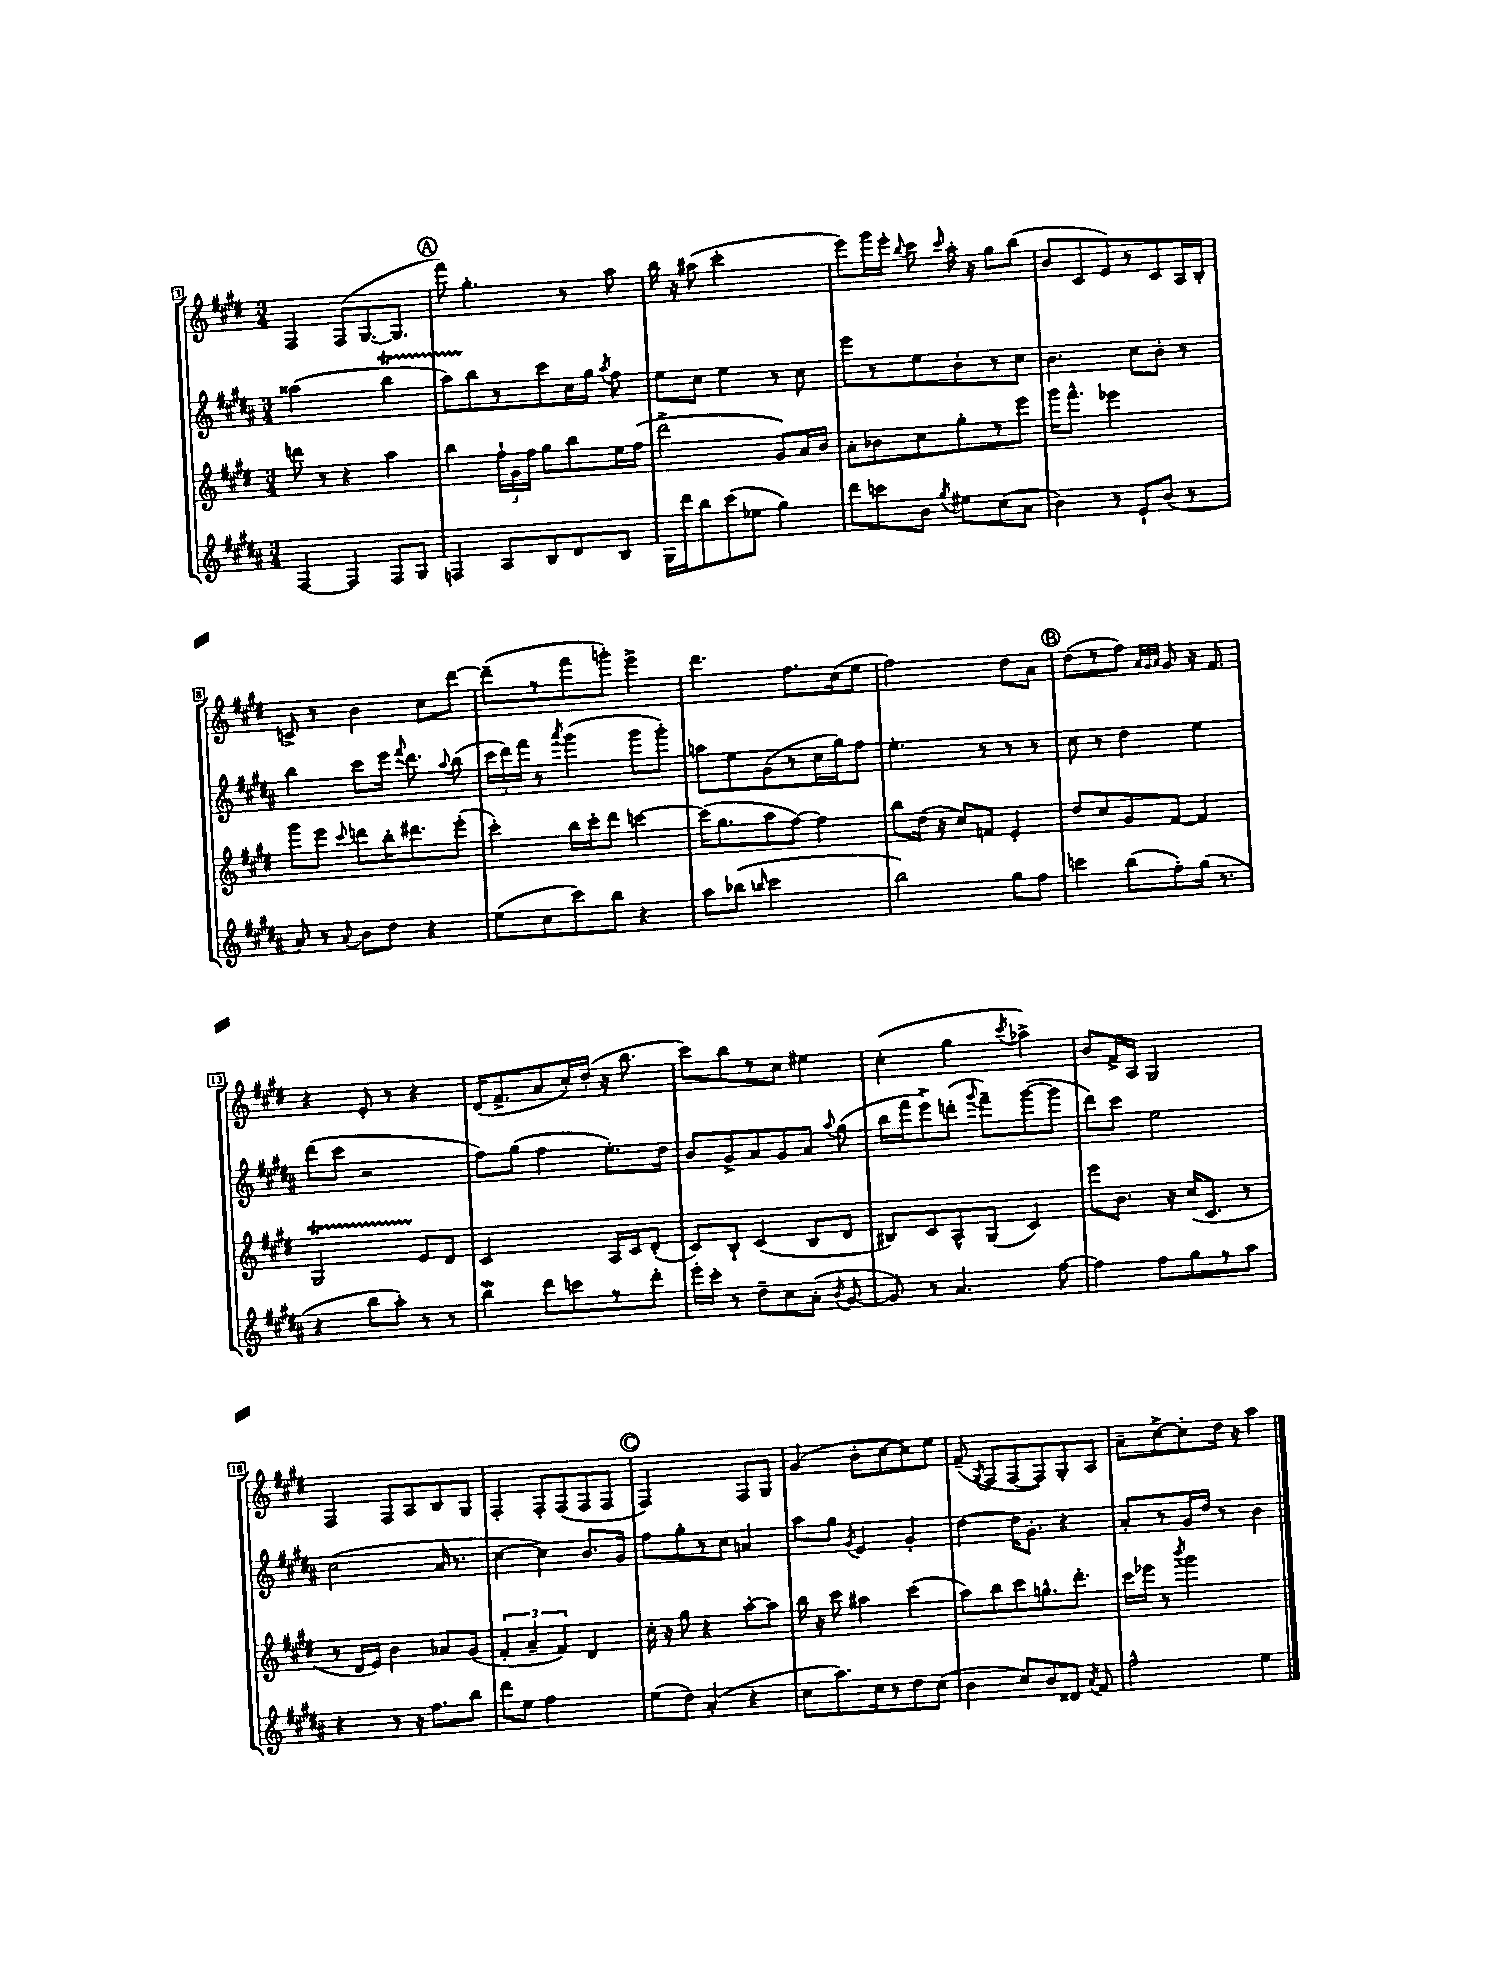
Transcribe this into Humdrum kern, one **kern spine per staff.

**kern	**kern	**kern	**kern
*staff4	*staff3	*staff2	*staff1
*clefG2	*clefG2	*clefG2	*clefG2
*k[f#c#g#d#a#]	*k[f#c#g#d#]	*k[f#c#g#d#a#]	*k[f#c#g#d#]
*M3/4	*M3/4	*M3/4	*M3/4
[4F#/	8ddd\	(2aa##\	4F#/
.	8r	.	.
4F#/]	4r	.	(8F#/L
.	.	.	[8.G#/
8F#/L	4aa\	4bb\	.
.	.	.	8.G#/]J
8G#/J	.	.	.
=	=	=	=
4F/	4bb\	8aa#\L)	8fff#\)
.	.	8bb\	4.gg#'\
8A#/L	24ff#`\LL	8r	.
.	24g#\	.	.
.	24ff#\JJ	.	.
8B/	8gg#\L	8ccc#\	.
8d#/	8bb\	16cc#\L	8r
.	.	16gg#\JJ	.
.	.	8qaa#/	.
8B/J	16ee\L	8ff#\	8aa\
.	(16ff#\JJ	.	.
=	=	=	=
16G#\LL	2ddd#^\	8ee\L	16bb\
16ddd#\J	.	.	16r
8bb\	.	8cc#\J	(8aa#\
(8ccc#\	.	4ee\	2ccc#'\
8ee-\J	.	.	.
4gg#\)	8g#/L)	8r	.
.	16a/L	8cc#\	.
.	16b/JJ	.	.
=	=	=	=
8ddd#\L	8a'\L	8eee\L	8eee\L)
8ccc\	8b-\	8r	16ggg#\L
.	.	.	16eee'\JJ
.	.	.	8qqbb/
8b\J	8cc#\	8ee\	8ccc#\
8qgg#/	.	.	16qqccc#/
8ee#\L	8gg#'\	8b'\	16aa'\
.	.	.	16r
(8cc#\	8r	8r	8gg#\L
8a#\J	8eee\J	8cc#\J	(8bb\J
=	=	=	=
4b\)	16ggg#\LK	4.b\	8b/L
.	8.fff#^^\J	.	.
.	.	.	8c#/
8r	2eee-\	.	8e/)
8e`/L	.	8cc#\L	8r
(8b/J	.	8b'\J	8c#/
8r	.	8r	16A/L
.	.	.	16B'/JJ
=	=	=	=
8a#/)	8ggg#\L	4bb\	8c^/
8r	8eee\J	.	8r
8qqa#/	8qqccc#/	.	.
8b\L	8ddd\L	8ccc#\L	4b\
8dd#\J	16bb'\K	16eee\Jk	.
.	.	8qqfff#/	.
.	8.ddd#\	8.ddd#\	.
4r	.	.	8cc#\L
.	.	8qqaa#/	.
.	(8eee'\J	(8bb\	[8ddd#\J
=	=	=	=
(8ee\L	4ccc#'\)	24ccc#\LL	(8ddd#~\]L
.	.	24ddd#\)	.
.	.	24fff#\JJ	.
8cc#\	.	8r	8r
.	.	8qaaa#/	.
8ccc#\)	16bb\LL	(4ggg#\	8fff#\
.	16ccc#'\J	.	.
8bb\J	8ddd#\J	.	8ggg'\J)
4r	[4ccc\	8ggg#\L	4eee^\
.	.	8ggg#'\J)	.
=	=	=	=
8aa#\L	(16ccc\]LK	8aa\L	4.ddd#\
.	8.gg#\	.	.
(8bb-\J	.	8ee\	.
16qqbb/	.	.	.
2ccc#\	8aa\	(8g#\	.
.	[8ff#\J)	8r	8.ff#\L
.	4ff#\]	16cc#\L	.
.	.	16gg#\J)	(16cc#\k
.	.	8ff#\J	8ee\J
=	=	=	=
2bb\)	8bb\L	4.ee'\	2ff#\)
.	(16dd#\Jk	.	.
.	16r	.	.
.	8cc#/L)	.	.
.	8f/J	8r	.
8gg#\L	4e'/	8r	8dd#\L
8ff#\J	.	8r	8a\J
=	=	=	=
4ccc\	8dd#/L	8cc#\	(8dd#\L
.	8cc#/	8r	8r
(8bb\L	8g#/	4dd#\	8ff#\J)
.	.	.	32qqa/LLL
.	.	.	32qqg#/
.	.	.	32qqa/JJJ
8ff#'\)	[8f#/J	.	8g#/
(16gg#\Jk	4f#/]	4ee\	16r
8.r	.	.	8.f#/
=	=	=	=
4r	2G#/	(8ddd#\L	4r
.	.	8ccc#\J	.
8bb\L	.	2r	8e'/
8aa#'\J)	.	.	8r
8r	8e/L	.	4r
8r	8d#/J	.	.
=	=	=	=
4bb\	2c#/	8ff#\L)	(16d#/LK
.	.	.	8.f#^/
.	.	(8gg#\J	.
8ddd#\L	.	4ff#\	8a/
8ccc\	.	.	16cc#'/L)
.	.	.	(16dd#'/JJ
8r	16A/LL	8.ee'\L)	16r
.	16c#/J	.	8.bb\
8ddd#'\J	(8d#'/J	.	.
.	.	16dd#\Jk	.
=	=	=	=
16eee'\LL	8c#/L)	8b/L	8ccc#\L)
16ccc#'\JJ	.	.	.
8r	8B`/J	8g#^/	8bb\
8dd#~\L	(4c#/	8a#/	8r
8cc#\	.	8g#/	8cc#\J
(8a#'\J	8B/L	8a#/J	4ee#\
8qb/	.	8qqaa#/	.
[8g#/	8d#/J	(8gg#\	.
=	=	=	=
8g#/])	8B#/L)	16bb\LL	(4cc#'\
.	.	16fff#\J	.
8r	8c#/	8eee^\)	.
4.a#/	8A^^/	(8ddd'\J	4gg#\
.	.	8qqggg#/	.
.	(8G#/J	8fff#~\L)	.
.	.	.	8qccc#/
.	4c#/)	([8ggg#\	4aa-^\)
[8ff#\	.	8ggg#\]J	.
=	=	=	=
4ff#\]	8eee\L	8ddd#\L)	8b/L
.	8.b\J	8ccc#\J	16f#^/L
.	.	.	16A/JJ
8ff#\L	.	2ee\	2G#/
.	16r	.	.
8gg#\	(16cc#/LK	.	.
.	8.c#/J	.	.
8r	.	.	.
8aa#\J	8r	.	.
=	=	=	=
4r	8r	(2cc#\	4F#/
.	16d#/LL	.	.
.	16e/JJ)	.	.
8r	4b\	.	8F#/L
16r	.	.	8A/
8.ff#\L	.	.	.
.	8a-/L	16a#/	8B/
.	.	8.r	.
8bb\J	(8g#/J	.	8G#/J
=	=	=	=
8ddd#\L	6f#'/	[4cc#\	4F#'/
8ee\J	.	.	.
.	6a~/	.	.
2ff#\	.	4cc#\])	8F#'/L
.	6f#/)	.	.
.	.	.	(8F#/
.	4d#/	8.b/L	8F#/
.	.	.	8F#/J
.	.	16g#/Jk	.
=	=	=	=
(8ee\L	16cc#'\	8ff#\L	2F#/)
.	16r	.	.
8dd#\J)	8gg#\	8gg#'\	.
(4a#'/	4r	8r	.
.	.	8cc#\J	.
4r	[8aa'\L	4a/	8F#/L
.	8aa\]J	.	8G#/J
=	=	=	=
8cc#\L	16bb\	8aa#\L	(4g#/
.	16r	.	.
8.aa#\)	8ccc#\	8gg#\J	.
.	.	8qg#/	.
.	4aa#\	4e/	8b'\L
16cc#\k	.	.	.
8r	.	.	[8cc#\
8dd#\	(4ccc#\	4g#'/	8cc#\])
(8cc#\J	.	.	8ee\J
=	=	=	=
4b\	8aa\L)	[4dd#\	(8f#~/
.	.	.	8qG#/
.	8bb\	.	8F#/L
8cc#/L)	8ccc#\	16dd#\]LK	[8F#/
.	.	8.g#'\J	.
8b/	8.gg^^\	.	8F#/])
8d##/J	.	4r	8G#'/
.	8.ddd#'\J	.	.
8qa#/	.	.	.
8f#/	.	.	8A/J
=	=	=	=
2ff#^^\	16ccc#\LL	8a#'/L	8a~\L
.	16eee-\JJ	.	.
.	8r	8r	[8cc#^\
.	8qbbb/	.	.
.	2ggg#\	16g#/L	8cc#'\]
.	.	16dd#/JJ	.
.	.	8r	16dd#\Jk
.	.	.	16r
4ee\	.	4b\	4aa\
==	==	==	==
*-	*-	*-	*-
